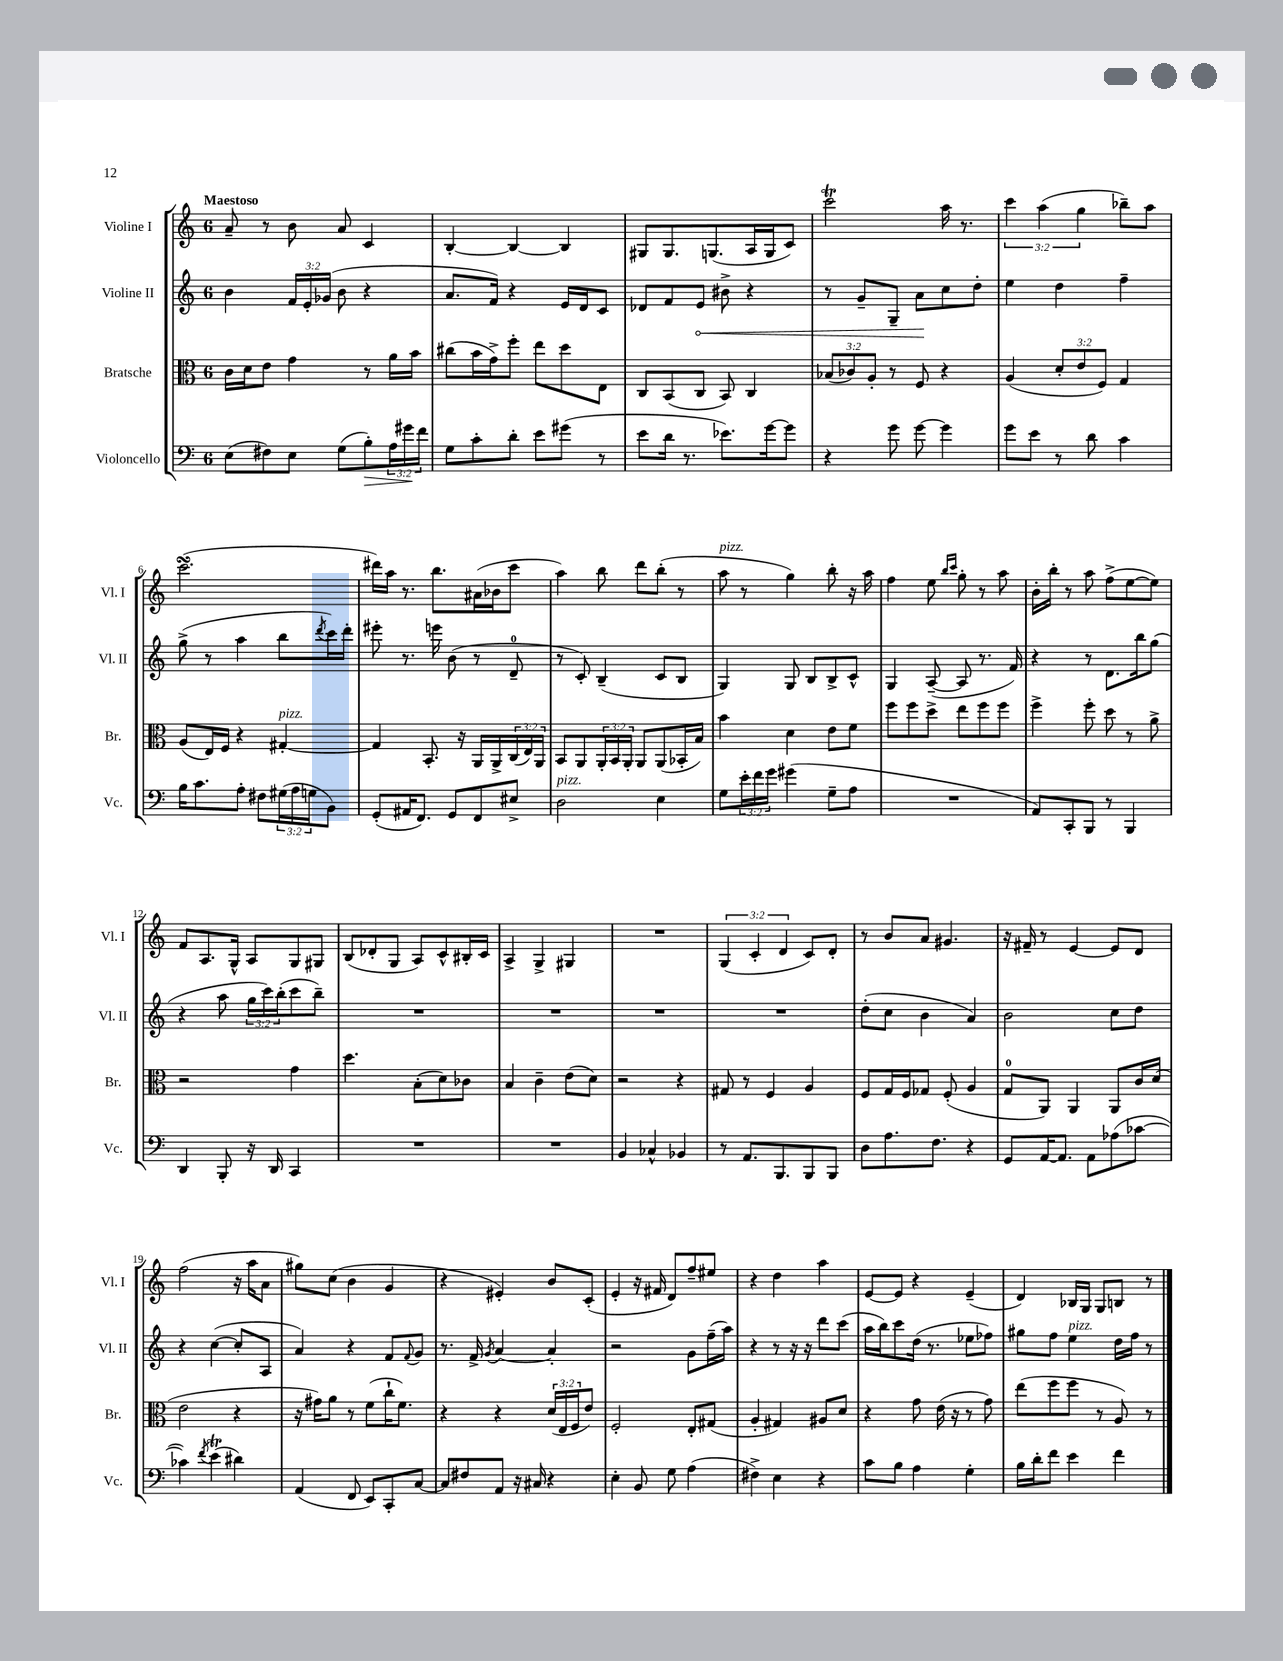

**kern	**kern	**kern	**kern
*staff4	*staff3	*staff2	*staff1
*clefF4	*clefC3	*clefG2	*clefG2
*k[]	*k[]	*k[]	*k[]
*M6/8	*M6/8	*M6/8	*M6/8
(8E\L	16c\LL	4b\	8a~/
.	16d\J	.	.
8F#\)	8e\J	.	8r
8E\J	4g\	24f/LL	8b\
.	.	24e'/	.
.	.	(24g-/JJ	.
(8G\L	.	8b\	8a/
8B'\)	8r	4r	4c/
24A\L	16a\LL	.	.
24g#\	.	.	.
.	16b\JJ	.	.
24f\JJ	.	.	.
=	=	=	=
8G\L	(8cc#\L	8.a/L	[4B'/
8c'\	16b\L	.	.
.	16g^\J)	16f/Jk)	.
8d'\J	8ff'\J	4r	4B/_
8e\L	8ee\L	.	.
(8g#\J	8dd\	16e/LL	4B/]
.	.	16d/J	.
8r	8E\J	8c/J	.
=	=	=	=
8e\L	8C/L	8d-/L	8G#/L
16d\Jk	(8BB/	8f/	8.G#/
8.r	.	.	.
.	8C/J	8e/J	.
.	.	.	(8.G/
8.e-\L)	8BB/)	8b#^\	.
.	4C/	4r	16A/L
[16g\k	.	.	16G/J
8g\]J	.	.	8c/J)
=	=	=	=
4r	(12B-/L	8r	2ccc\
.	12c-/)	.	.
.	.	8g~/L	.
.	12A'/J	.	.
8g\	8r	8G~/J	.
[8g\	8F/	8a\L	.
4g\]	4r	8cc\	16aa\
.	.	.	8.r
.	.	8dd'\J	.
=	=	=	=
8g\L	(4A/	4ee\	6ccc\
8e\J	.	.	.
.	.	.	(6aa\
8r	12d'/L	4dd\	.
.	12e/	.	6gg\
8d\	.	.	.
.	12F/J)	.	.
4c\	4G/	4ff~\	8bb-~\L)
.	.	.	8aa\J
=	=	=	=
16B\LK	(8A/L	(8gg^\	(2.ccc\
8.c\	.	.	.
.	16E/L)	8r	.
.	16F/JJ	.	.
8A'\J	4r	4aa\	.
8F#\L	.	.	.
(24G#\L	[4G#'/	8bb\L	.
24A\	.	.	.
24G\J	.	.	.
.	.	8qddd/	.
8BB\J)	.	16ccc\L)	.
.	.	16ddd'\JJ	.
=	=	=	=
(8GG'/L	4G#/]	8eee#'\	16ddd#\LL)
.	.	.	16aa\JJ
16AA#/K	.	8.r	8.r
8.FF/J)	.	.	.
.	8.BB'/	.	.
.	.	16eee\	8.bb\L
8GG/L	.	(8b\	.
.	16r	.	.
8FF/	16AA/LL	8r	(16a#\L
.	16AA^/	.	16b-\J
8E#^/J	(24C/	8d~/	8ccc\J
.	24E/)	.	.
.	24AA/JJ	.	.
=	=	=	=
2D\	8BB/L	8r	4aa\)
.	8AA/	8c'/)	.
.	24AA'/L	(4B~/	8bb\
.	24BB/	.	.
.	24AA'/JJ	.	.
.	8AA/L	.	8ddd\L
4E\	(8AA/	8c/L	(8bb'\J
.	16BB-'/L	8B/J	8r
.	16B/JJ)	.	.
=	=	=	=
8G\L	4b\	4G/)	8aa\
24e'\L	.	.	8r
24f\	.	.	.
24g\JJ	.	.	.
(4g#\	4d\	8G/	4gg\)
.	.	8B/L	.
8G~\L	8e\L	8B^/	8bb'\
8A\J	8f\J	8c^^/J	16r
.	.	.	16aa\
=	=	=	=
2.r	8ff\L	4G/	4ff\
.	8ff\	.	.
.	8dd^\J	([8A~/	8ee\
.	.	.	16qqbb/LL
.	.	.	16qqccc/JJ
.	8ee\L	8A/]	8gg'\
.	8ff\	8.r	8r
.	8ff\J	.	8aa\
.	.	16f/)	.
=	=	=	=
8AA/L)	4ff^\	4r	16b'\LL
.	.	.	16bb'\JJ
8CC'/	.	.	8r
8BBB/J	8ff'\	8r	8aa\
8r	8dd\	8.d\L	(8ff^\L
4BBB/	8r	.	[8ee\
.	.	16bb\k	.
.	8a^\	(8gg\J	8ee\]J)
=	=	=	=
4DD/	2r	4r	8f/L
.	.	.	8.A/
8BBB'/	.	8aa\	.
.	.	.	16G^^/Jk
16r	.	24gg\LL	8A/L
.	.	24ccc\)	.
16DD/	.	.	.
.	.	(24bb'\J	.
4CC/	4g\	8ccc\	8G/
.	.	8bb~\J)	8G#/J
=	=	=	=
2.r	4.dd\	2.r	(8B/L
.	.	.	8d-'/
.	.	.	8G/J
.	(8B'\L	.	8A/L)
.	8d\)	.	8c^^/
.	8c-\J	.	16B#'/L
.	.	.	16c/JJ
=	=	=	=
2.r	4B/	2.r	4A^/
.	4c~\	.	4G^/
.	(8e\L	.	4G#/
.	8d\J)	.	.
=	=	=	=
4BB/	2r	2.r	2.r
4C-^^/	.	.	.
4BB-/	4r	.	.
=	=	=	=
8r	8G#/	2.r	(6G/
8.AA/L	8r	.	.
.	.	.	6c'/
.	4F/	.	.
8.BBB/	.	.	.
.	.	.	6d/
8BBB/	4A/	.	8c/L)
8BBB/J	.	.	8d'/J
=	=	=	=
8D\L	8F/L	(8dd'\L	8r
8.A\	16G/L	8cc\J	8b/L
.	16F/J	.	.
.	8G-/J	4b\	8a/J
8.F\J	.	.	.
.	(8F'/	.	4.g#/
4r	4A/	4a/)	.
=	=	=	=
8GG/L	8G/L	2b\	16r
.	.	.	16f#~/
[16AA/K	8AA/J)	.	8r
8.AA/]J	.	.	.
.	4AA/	.	[4e/
8AA\L	.	.	.
(8A-\	8AA/L	8cc\L	8e/]L
[8c-\J	16c/L	8dd\J	8d/J
.	(16d/JJ	.	.
=	=	=	=
4c-\])	2e\	4r	(2ff\
8qf/	.	.	.
(4e\	.	([4cc\	.
4d#\)	4r	8cc'/]L	16r
.	.	.	16aa\LK
.	.	8A/J	8a\J
=	=	=	=
(4AA/	16r	4a/)	8gg#\L)
.	16g#\LK)	.	.
.	8a\J	.	(8cc\J
8FF/	8r	4r	4b\
8EE/L)	(8f\L	.	.
8CC'/	16cc`\K	8f/L	4g/
.	8.f\J)	.	.
.	.	8qqf/	.
[8C/J	.	8g/J	.
=	=	=	=
8C/]L	4r	8.r	4r
8F#/	.	.	.
.	.	16f^/	.
.	.	8qg/	.
8AA/J	4r	[4a/	4e#'/)
16r	.	.	.
16C#/	.	.	.
4r	(24d/LL	4a'/]	8b/L
.	24E/	.	.
.	24F/J	.	.
.	8e/J)	.	(8c'/J
=	=	=	=
4E'\	2F'/	2r	4e'/
8BB/	.	.	16r
.	.	.	16f#/
8G\	.	.	8d/L)
(4A\	8E'/L	8g\L	8ff~/
.	(8G#/J	(16ff~\L	8ee#/J
.	.	16aa\JJ)	.
=	=	=	=
4F#^\)	4A'/	4r	4r
4E\	4G#/)	8r	4dd\
.	.	16r	.
.	.	16r	.
4r	8A#/L	8ddd\L	4aa\
.	8d/J	(8ccc\J	.
=	=	=	=
8c\L	4r	16aa\LL	[8e/L
.	.	16bb\J)	.
8B\J	.	8ccc\	8e/]J
4A\	8g\	(16dd\Jk	4r
.	.	8.r	.
.	(16e\	.	.
.	16r	.	.
4G'\	8r	8ee-\L	(4e~/
.	8g\)	8ff-\J)	.
=	=	=	=
16B\LL	(8ee\L	8gg#\L	4d/)
16d'\J	.	.	.
8f\J	8ff\	8ff\J	.
4e\	8ff\J	4ee\	16B-/LL
.	.	.	16G/JJ
.	8r	.	8G/L
4f\	8A/)	16dd\LL	8B/J
.	.	16ff\JJ	.
.	8r	8r	8r
==	==	==	==
*-	*-	*-	*-
